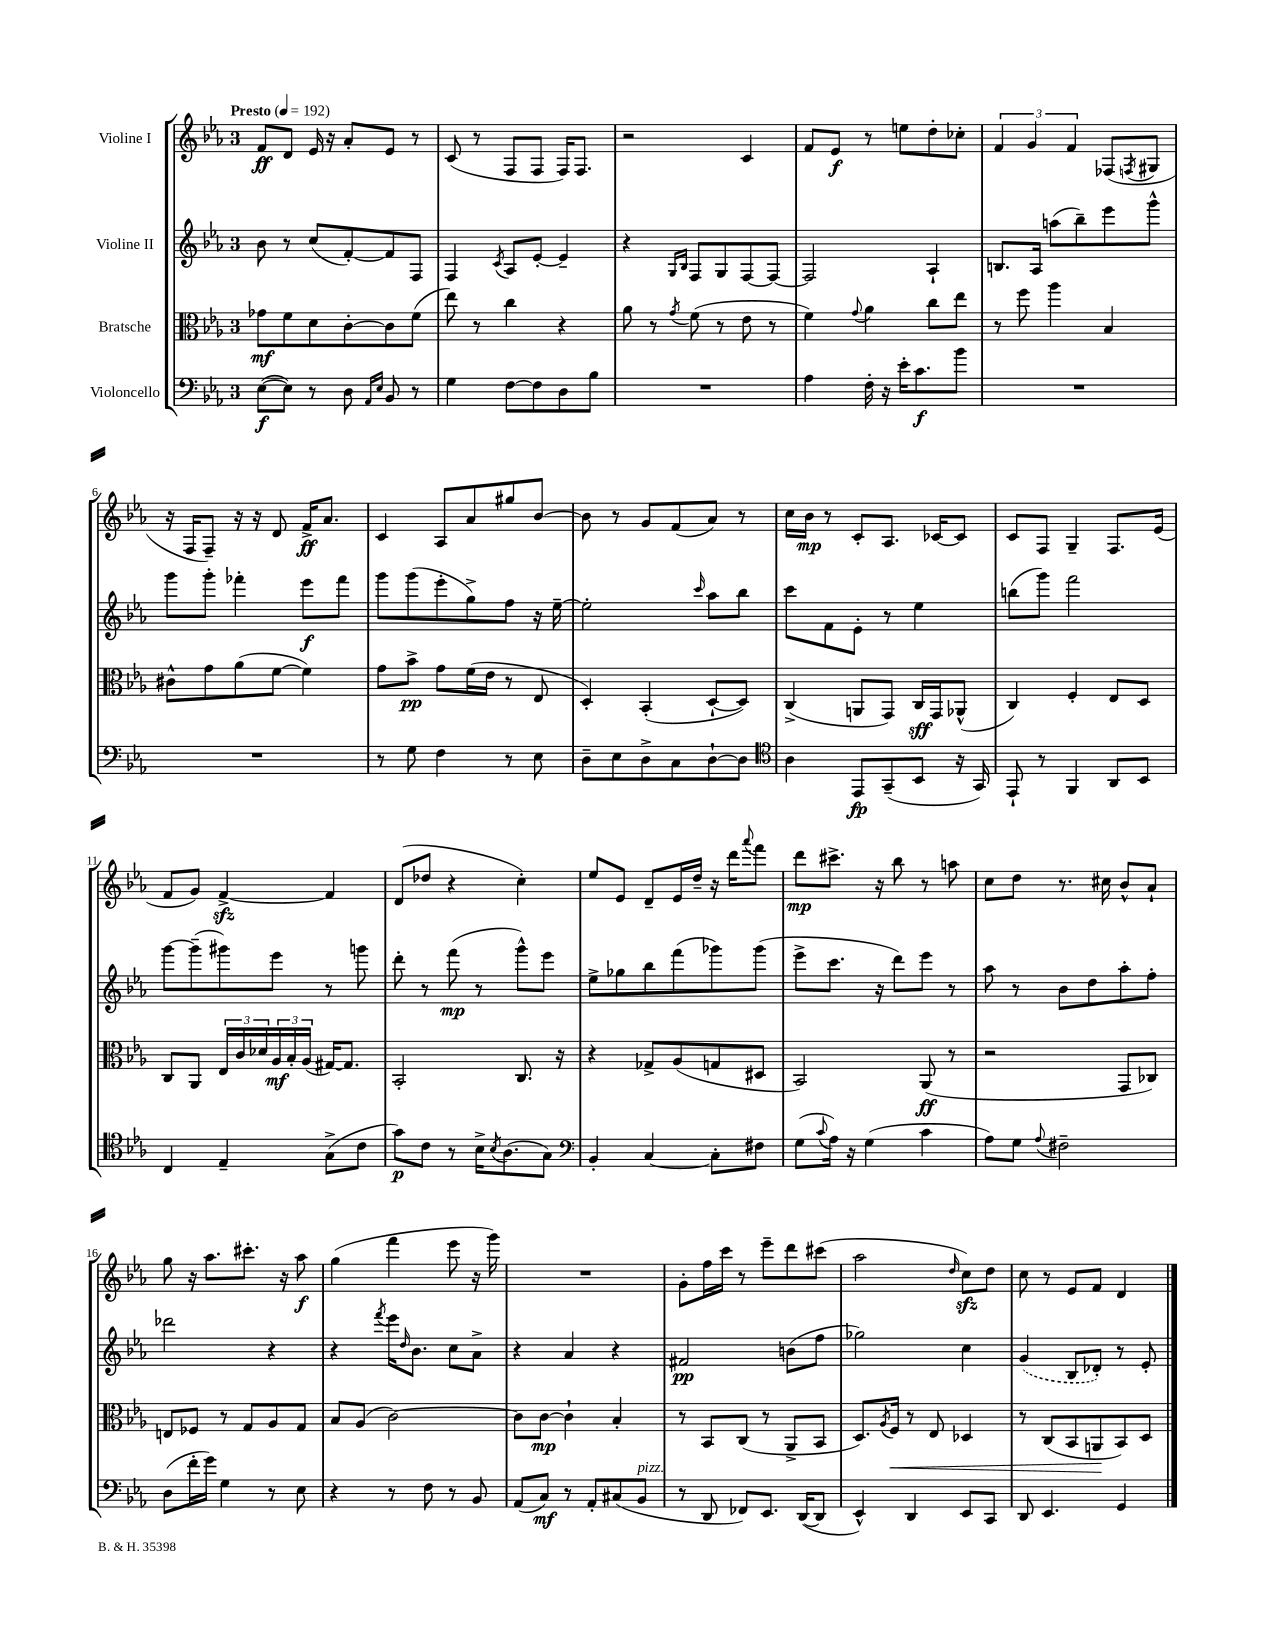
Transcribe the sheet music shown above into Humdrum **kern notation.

**kern	**kern	**kern	**kern
*staff4	*staff3	*staff2	*staff1
*clefF4	*clefC3	*clefG2	*clefG2
*k[b-e-a-]	*k[b-e-a-]	*k[b-e-a-]	*k[b-e-a-]
*M3/4	*M3/4	*M3/4	*M3/4
*MM192	*MM192	*MM192	*MM192
([8E-	8g-	8b-	8f
8E-])	8f	8r	8d
8r	8d	(8cc	16e-
.	.	.	16r
8D	[8c'	[8f')	8a-'
16qqAA-	.	.	.
16qqE-	.	.	.
8BB-	8c]	8f]	8e-
8r	(8f	8F	8r
=	=	=	=
4G	8ee-)	4F	(8c
.	8r	.	8r
.	.	8qc	.
[8F	4cc	8A-	8F
8F]	.	[8e-'	8F
8D	4r	4e-~]	16F)
.	.	.	8.F
8B-	.	.	.
=	=	=	=
2.r	8a-	4r	2r
.	8r	.	.
.	.	16qqG	.
.	8qg	16qqB-	.
.	(8f	8F	.
.	8r	8G	.
.	8e-	[8F	4c
.	8r	8F_	.
=	=	=	=
4A-	4f)	2F]	8f
.	.	.	8e-
.	8qqg	.	.
16F'	4a-	.	8r
16r	.	.	.
16e-'	.	.	8ee
8.c	.	.	.
.	8cc	4A-`	8dd'
8b-	8ee-	.	8cc-'
=	=	=	=
2.r	8r	8.B	6f
.	8ff	.	.
.	.	.	6g
.	.	16A-	.
.	4aa-	(8aa	.
.	.	.	6f
.	.	8bb-~)	.
.	4B-	8eee-	(8F-
.	.	.	8qF
.	.	8ggg^^	8G#
=	=	=	=
2.r	8c#^^	8ggg	16r
.	.	.	16F
.	8g	8ggg'	8F~)
.	(8a-	4fff-'	16r
.	.	.	16r
.	[8f	.	8d
.	4f])	8eee-	16f^
.	.	.	8.a-
.	.	8fff-	.
=	=	=	=
8r	8g	8ggg	4c
8G	8b-^	(8ggg	.
4F	8g	8eee-'	8A-
.	(16f	8gg^)	8a-
.	16e-	.	.
8r	8r	8ff	8gg#
8E-	8E-	16r	[8b-
.	.	[16ee-~	.
=	=	=	=
8D~	4D')	2ee-']	8b-]
8E-	.	.	8r
8D^	(4BB-'	.	8g
8C	.	.	(8f
.	.	16qqccc	.
[8D`	[8D`	8aa-	8a-)
8D]	8D])	8bb-	8r
=	=	=	=
*clefC4	*	*	*
4A-	(4C^	8ccc	16cc
.	.	.	16b-
.	.	8f	8r
8EE-	8AA	8e-'	8c'
(8GG~	8GG)	8r	8.A-
8BB-	16C	4ee-	.
.	16GG	.	[16c-
16r	(8AA-^^	.	8c-]
16GG)	.	.	.
=	=	=	=
8EE-`	4C)	(8bb	8c
8r	.	8ggg)	8F
4FF	4F'	2fff	4G~
8AA-	8E-	.	8.F
8BB-	8D	.	.
.	.	.	(16e-
=	=	=	=
4C	8C	[8ggg	8f
.	8AA-	(8ggg~]	8g)
4E-~	24E-	8ggg#)	[4f^
.	24c	.	.
.	24d-	.	.
.	24A-	8eee-	.
.	24B-'	.	.
.	(24A-	.	.
(8G^	[16G#)	8r	4f]
.	8.G#]	.	.
8c	.	8ggg	.
=	=	=	=
8g)	2BB-'	8ddd'	(8d
8c	.	8r	8dd-
8r	.	(8fff	4r
16B-^	.	8r	.
8qB-	.	.	.
(8.A-	.	.	.
.	8.C	8ggg^^)	4cc')
8G)	.	8eee-	.
.	16r	.	.
=	=	=	=
*clefF4	*	*	*
4BB-'	4r	8ee-^	8ee-
.	.	8gg-	8e-
[4C	8G-^	8bb-	8d~
.	(8A-	(8fff	16e-
.	.	.	16dd~
8C']	8G	8ggg-)	16r
.	.	.	16ddd
.	.	.	8qqaaa-
8F#	8D#	(8ggg-	8fff
=	=	=	=
(8G	2BB-)	8eee-^	8ddd
8qqc	.	.	.
16A-)	.	8.ccc	8.ccc#^
16r	.	.	.
(4G	.	.	.
.	.	16r	16r
.	.	8ddd)	8bb-
4c	(8AA-	8eee-	8r
.	8r	8r	8aa
=	=	=	=
8A-)	2r	8aa-	8cc
8G	.	8r	8dd
8qqA-	.	.	.
2F#~	.	8b-	8.r
.	.	8dd	.
.	.	.	16cc#
.	8GG	8aa-'	8b-^^
.	8C-)	8ff'	8a-`
=	=	=	=
(8D	8E	2ddd-	8gg
16f'	8F-	.	16r
16g)	.	.	8.aa-
4G	8r	.	.
.	8G	.	8.ccc#'
8r	8A-	4r	.
.	.	.	16r
8E-	8G	.	8aa-
=	=	=	=
4r	8B-	4r	(4gg
.	(8A-	.	.
.	.	8qfff	.
8r	[2c)	16eee-	4fff
.	.	16qqdd	.
.	.	8.b-	.
8F	.	.	.
8r	.	8cc	8eee-
8BB-	.	8a-^	16r
.	.	.	16ggg)
=	=	=	=
(8AA-	8c]	4r	2.r
8C)	[8c	.	.
8r	4c`]	4a-	.
8AA-'	.	.	.
(8C#	4B-'	4r	.
8BB-	.	.	.
=	=	=	=
8r	8r	2f#	8g'
8DD	8BB-	.	16ff
.	.	.	16ccc
8FF-)	(8C	.	8r
8.EE-	8r	.	8eee-~
.	8AA-^	(8b	8ddd
([16DD	.	.	.
8DD]	8BB-	8ff	(8ccc#
=	=	=	=
4EE-^^)	8.D)	2gg-)	2aa-
.	8qA-	.	.
.	16F	.	.
4DD	8r	.	.
.	8E-	.	.
.	.	.	16qqdd
8EE-	4D-	4cc	8cc)
8CC	.	.	8dd
=	=	=	=
8DD	8r	(4g	8cc
4.EE-	(8C	.	8r
.	8BB-	8B-	8e-
.	8AA	8d-')	8f
4GG	8BB-)	8r	4d
.	8D	8e-'	.
==	==	==	==
*-	*-	*-	*-
